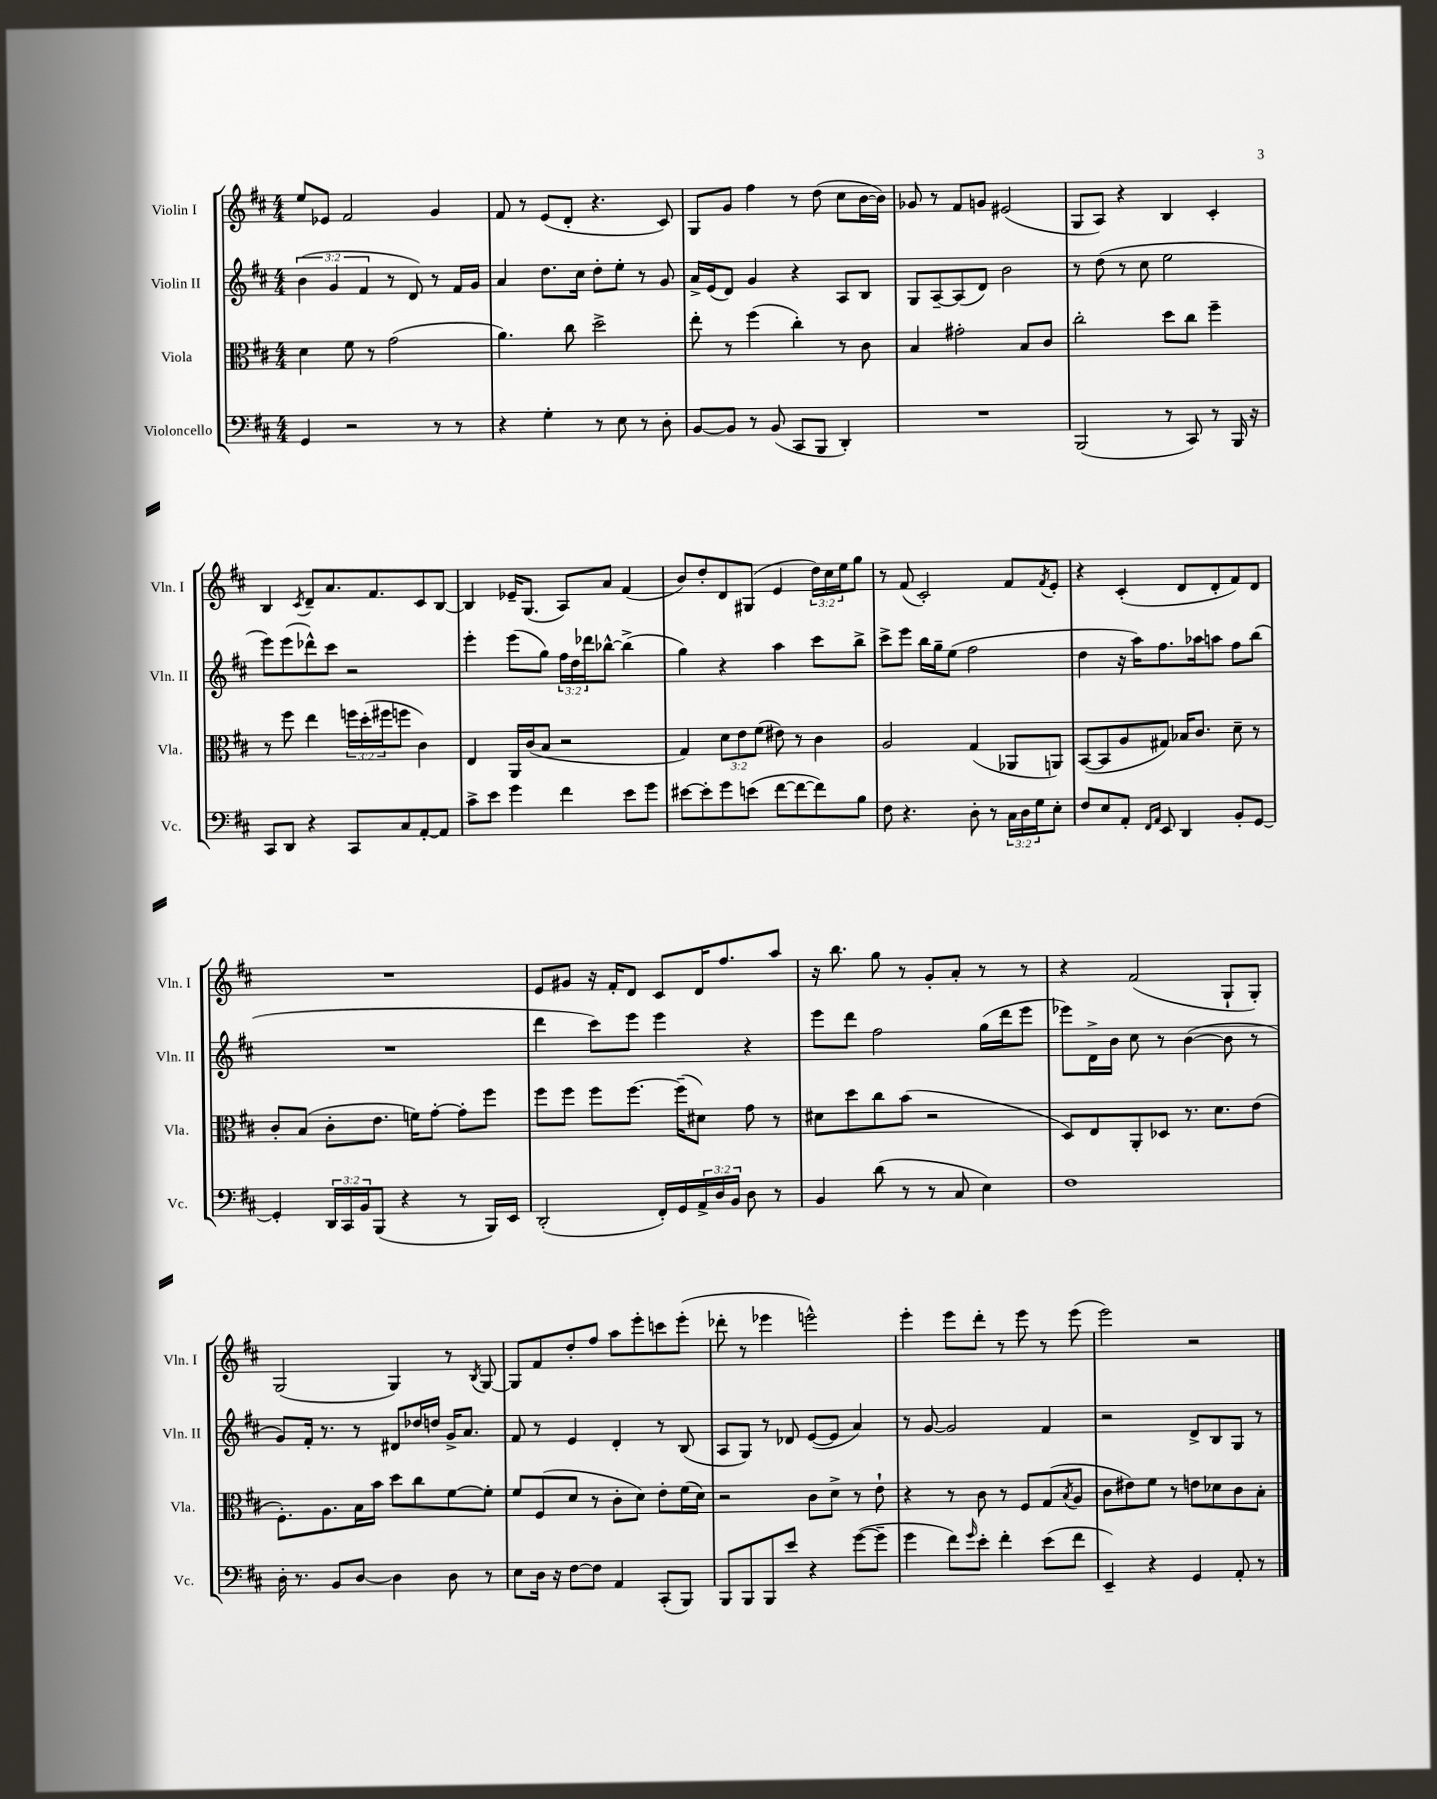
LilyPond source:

<<
\new StaffGroup <<
\new Staff = "s0" \with { instrumentName = "Violin I" shortInstrumentName = "Vln. I" } {
    \clef treble \key d \major \numericTimeSignature \time 4/4 \override Staff.TupletNumber.text = #tuplet-number::calc-fraction-text
    e''8 ees'8 fis'2 g'4 |
    fis'8 r8 e'8( d'8-. r4. cis'8) |
    g8 g'8 fis''4 r8 d''8( cis''8 b'16~ b'16) |
    ges'8 r8 fis'8 g'8 eis'2( |
    g8 a8) r4 b4 cis'4-. |
    b4 \acciaccatura { cis'8 } d'8-- a'8. fis'8. cis'8 b8~ |
    b4 ees'16-- g8.( a8) a'8 fis'4( |
    b'8) d''8-. d'8 gis8( e'4 \tuplet 3/2 { d''16) cis''16 e''16 } g''8 |
    r8 fis'8( cis'2-.) fis'8 \acciaccatura { fis'8 } e'8-. |
    r4 cis'4-.( d'8 d'8-. fis'8) d'8 |
    R1 |
    e'8 gis'8 r16 fis'16-. d'8 cis'8 d'16 fis''8. a''8 |
    r16 b''8. g''8 r8 g'8-. a'8-. r8 r8 |
    r4 fis'2( g8-! g8-.) |
    g2( g4) r8 \acciaccatura { b8 } g8~ |
    g8 fis'8 d''8-. fis''8 a''8 e'''8-. c'''8 e'''8-.( |
    des'''8-. r8 ees'''4 e'''2-^) |
    e'''4-. e'''8 d'''8-. r8 e'''8 r8 e'''8( |
    e'''2) r2 \bar "|." |
}
\new Staff = "s1" \with { instrumentName = "Violin II" shortInstrumentName = "Vln. II" } {
    \clef treble \key d \major \numericTimeSignature \time 4/4 \override Staff.TupletNumber.text = #tuplet-number::calc-fraction-text
    \tuplet 3/2 { b'4( g'4 fis'4 } r8 d'8) r8 fis'16 g'16 |
    a'4 d''8. cis''16 d''8-. e''8-. r8 g'8 |
    a'16-> e'16( d'8) g'4 r4 a8 b8 |
    g8 a8~-- a8( d'8) b'2 |
    r8 d''8( r8 cis''8 e''2 |
    e'''8) e'''8( des'''8-^) cis'''8 r2 |
    e'''4-. e'''8( g''8) \tuplet 3/2 { fis''16 d''16 des'''16 } bes''8~-^ bes''4->( |
    g''4) r4 a''4 cis'''8 b''8-> |
    cis'''8-> e'''8 b''16 g''16-- e''8( fis''2 |
    d''4 r16 a''16) fis''8. aes''16 a''8 fis''8 b''8( |
    R1 |
    d'''4 cis'''8) e'''8 e'''4 r4 |
    e'''8 d'''8 fis''2 g''16( d'''16 e'''8 |
    ees'''8) d'16-> b'16 cis''8 r8 b'4~( b'8 r8 |
    g'8) fis'16-. r8. r8 dis'8 des''16 d''16 g'16-> a'8. |
    fis'8 r8 e'4 d'4-. r8 b8( |
    a8 g8) r8 des'8 e'8~( e'8 a'4) |
    r8 g'8~ g'2 fis'4 |
    r2 d'8-> b8 g8 r8 \bar "|." |
}
\new Staff = "s2" \with { instrumentName = "Viola" shortInstrumentName = "Vla." } {
    \clef alto \key d \major \numericTimeSignature \time 4/4 \override Staff.TupletNumber.text = #tuplet-number::calc-fraction-text
    d'4 fis'8 r8 g'2( |
    a'4.) cis''8 d''2-> |
    e''8-. r8 fis''4( cis''4-.) r8 cis'8 |
    b4 gis'2-. b8 cis'8 |
    cis''2-. d''8 cis''8 fis''4-- |
    r8 fis''8 e''4 \tuplet 3/2 { f''16 d''16-.( fis''16 } f''8 cis'4) |
    e4 a,16 cis'16( b8 r2 |
    g4) \tuplet 3/2 { d'8 e'8 fis'8( } eis'8) r8 cis'4 |
    a2 g4( aes,8 a,8) |
    b,8~( b,8 a8 gis8) bes16 cis'8. d'8-- r8 |
    cis'8-. b8( cis'8-. e'8. f'16) g'8~-. g'8-. fis''8 |
    fis''8 fis''8 fis''8 fis''8.~ fis''16--( dis'8) g'8 r8 |
    dis'8 d''8 cis''8 b'8( r2 |
    d8) e8 a,8-. des8 r8. d'8. e'8( |
    fis8.-.) a8. b16 b'16 d''8 cis''8 fis'8~ fis'8-. |
    fis'8 fis8( d'8 r8 cis'8-. d'8) e'8-. fis'16( d'16) |
    r2 cis'8 d'8-> r8 e'8-! |
    r4 r8 cis'8 r8 fis8 g8( \acciaccatura { b8 } a8 |
    cis'8 eis'8) fis'8 r8 e'8 des'8 cis'8 b8-. \bar "|." |
}
\new Staff = "s3" \with { instrumentName = "Violoncello" shortInstrumentName = "Vc." } {
    \clef bass \key d \major \numericTimeSignature \time 4/4 \override Staff.TupletNumber.text = #tuplet-number::calc-fraction-text
    g,4 r2 r8 r8 |
    r4 g4-. r8 e8 r8 d8-. |
    b,8~ b,8 r8 b,8( cis,8 b,,8 d,4-.) |
    R1 |
    b,,2( r8 cis,8) r8 b,,16 r16 |
    cis,8 d,8 r4 cis,8 cis8 a,8~-. a,8 |
    cis'8-> e'8 g'4 fis'4 e'8 g'8 |
    eis'8~ eis'8-. g'8 e'8( fis'8~ fis'8~ fis'8) b8 |
    fis8 r4. d8-. r8 \tuplet 3/2 { cis16 d16 g16 } e8-. |
    fis8 e8 a,8-. \grace { fis,16 a,16 } e,8 d,4 b,8-. g,8~ |
    g,4-. \tuplet 3/2 { d,16 cis,16 b,16 } b,,8( r4 r8 b,,16) e,16 |
    d,2-.( fis,16-.) g,16 \tuplet 3/2 { a,16-> d16 b,16 } d8 r8 |
    b,4 d'8( r8 r8 cis8 e4) |
    fis1 |
    d16-. r8. b,8 d8~ d4 d8 r8 |
    e8 d16 r16 fis8~ fis8 a,4 cis,8-.( b,,8) |
    b,,8 b,,8 b,,8 e'8 r4 g'8~( g'8-- |
    g'4 fis'8) \grace { g'16 } e'8-. fis'4-. e'8( fis'8 |
    e,4--) r4 g,4 a,8-. r8 \bar "|." |
}
>>
>>
\layout { \context { \Score \remove "Bar_number_engraver" } }
